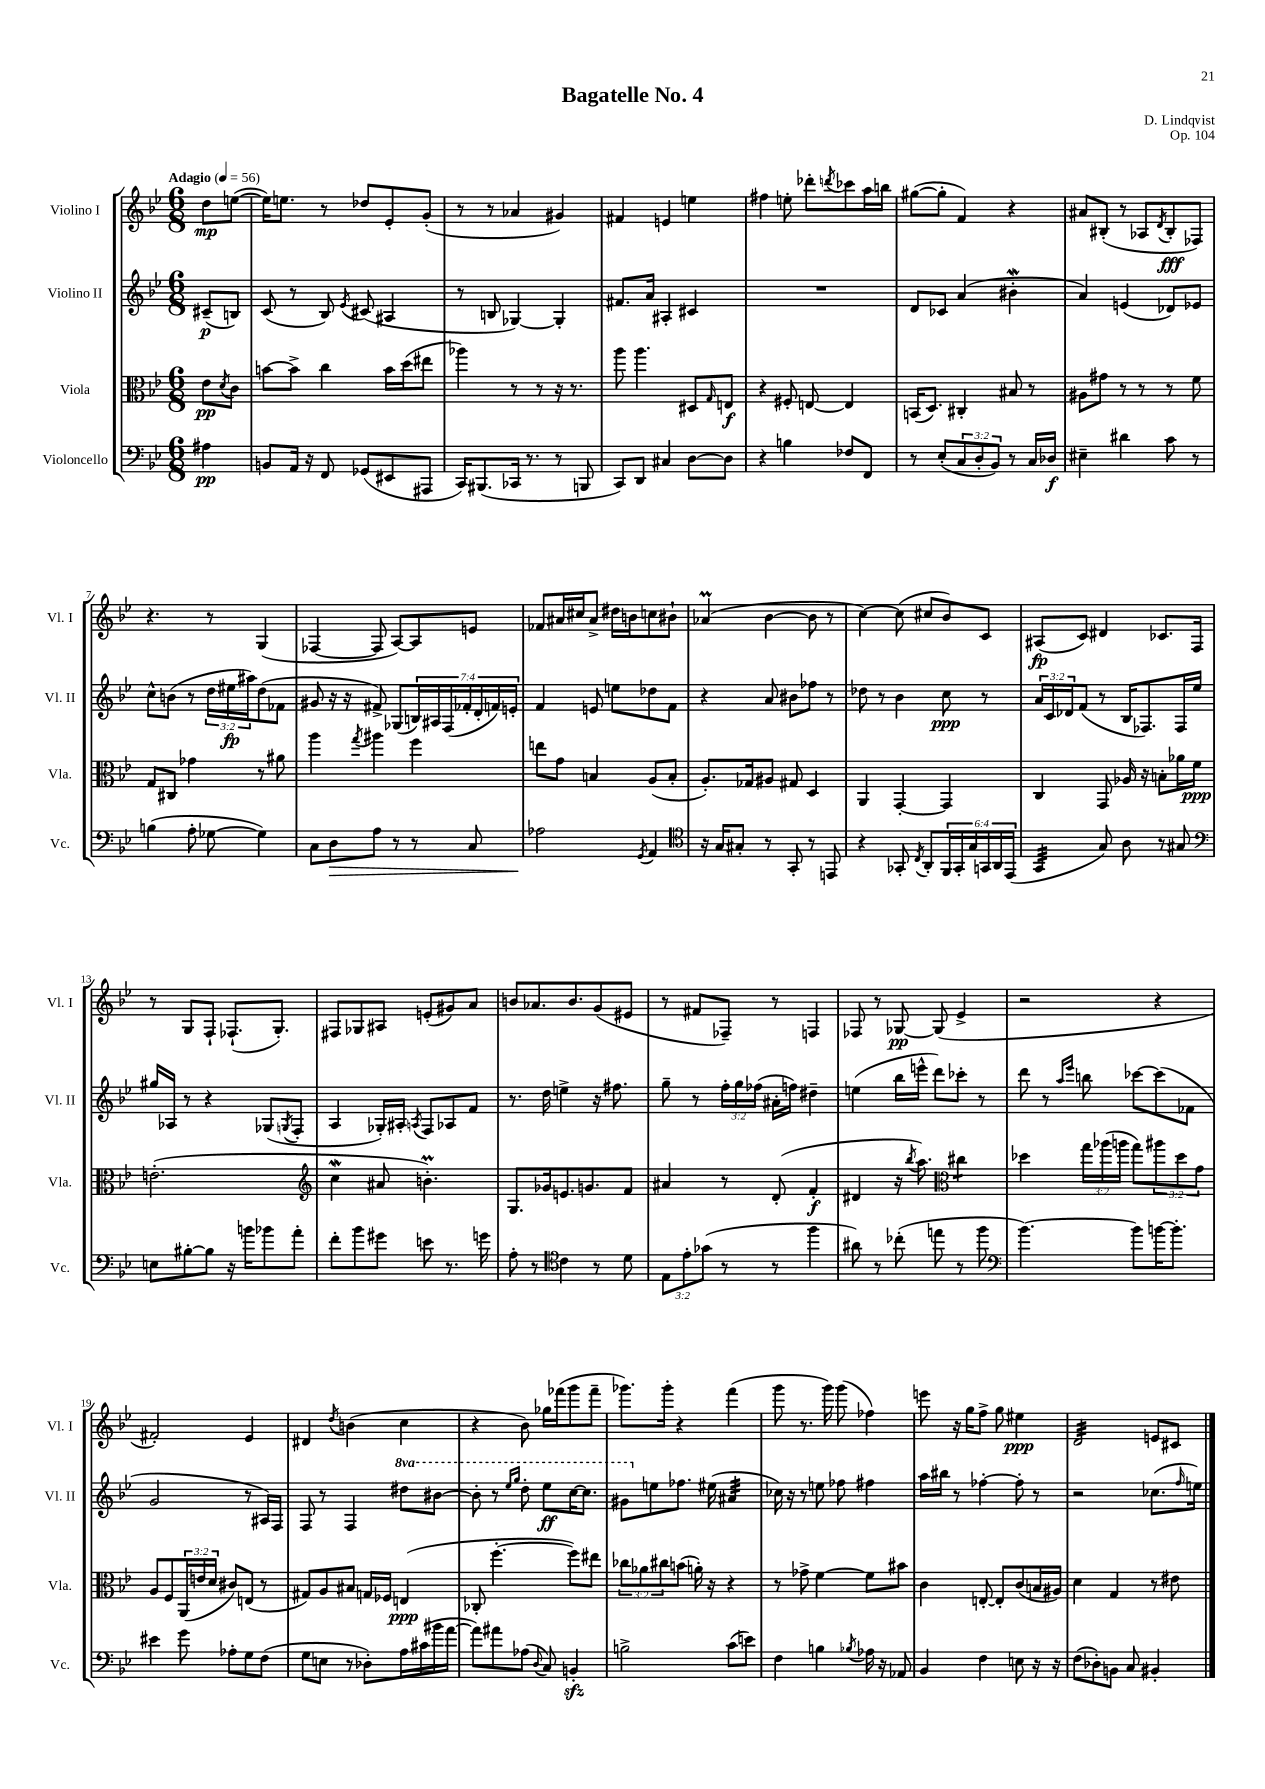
\header { title = "Bagatelle No. 4" composer = "D. Lindqvist" opus = "Op. 104" }
<<
\new StaffGroup <<
\new Staff = "s0" \with { instrumentName = "Violino I" shortInstrumentName = "Vl. I" } {
    \clef treble \key bes \major \numericTimeSignature \time 6/8 \partial 4 \tempo "Adagio" 4 = 56
    d''8\mp e''8~( |
    e''16) e''8. r8 des''8 ees'8-. g'8-.( |
    r8 r8 aes'4 gis'4) |
    fis'4 e'4 e''4 |
    fis''4 e''8-. des'''8-. \acciaccatura { d'''8 } ces'''8 a''16 b''16 |
    gis''8~( gis''8-. f'4) r4 |
    ais'8 bis8-.( r8 aes8 \acciaccatura { d'8 } bis8-.\fff fes8) |
    r4. r8 g4( |
    fes4~ fes8 a8~) a8 e'8 |
    fes'8 ais'16 cis''16 ais'8-> dis''16 b'16 c''8 bis'8-! |
    aes'4\prall( bes'4~ bes'8 r8 |
    c''4~) c''8( cis''8 bes'8) c'8 |
    ais8\fp( c'8) dis'4 ces'8. f16 |
    r8 g8 f8-! fes8.-!( g8.-.) |
    fis8 ges8 ais8 e'8-.( gis'8) a'8 |
    b'8 aes'8. b'8. g'8( eis'8 |
    r8 fis'8 fes8--) r8 f4 |
    fes8 r8 ges8~\pp ges8( ees'4-> |
    r2 r4 |
    fis'2-.) ees'4 |
    dis'4 \acciaccatura { d''8 } b'4( c''4 |
    r4 bes'8) ges''16 fes'''16( g'''8 fes'''8-- |
    ges'''8.) ges'''16-. r4 f'''4( |
    g'''8 r8. g'''16) g'''8( fes''4) |
    e'''8 r16 g''16 f''8-> g''8 eis''4\ppp |
    d'2:32 e'8 cis'8 \bar "|." |
}
\new Staff = "s1" \with { instrumentName = "Violino II" shortInstrumentName = "Vl. II" } {
    \clef treble \key bes \major \numericTimeSignature \time 6/8 \override Staff.TupletNumber.text = #tuplet-number::calc-fraction-text \set Staff.ottavationMarkups = #ottavation-simple-ordinals \partial 4
    cis'8--\p( b8) |
    c'8( r8 bes8) \acciaccatura { ees'8 } cis'8( ais4 |
    r8 b8 ges4~) ges4-. |
    fis'8. a'16 ais4-. cis'4 |
    R2. |
    d'8 ces'8 a'4( bis'4-.\mordent |
    a'4) e'4( des'8) ees'8 |
    c''8-^ b'8( r8 \tuplet 3/2 { d''16 eis''16\fp ais''16) } d''8( fes'8 |
    gis'8 r16 r16 fis'8->) ges8( \tuplet 7/4 { b16) ais16 f16( fes'16-. d'16-. f'16) e'16-. } |
    f'4 e'8 e''8 des''8 f'8 |
    r4 a'8 bis'8 fes''8 r8 |
    des''8 r8 bes'4 c''8\ppp r8 |
    \tuplet 3/2 { a'16 c'16 des'16 } f'8( r8 bes16 fes8.) fes16 ees''16 |
    gis''16 aes16 r8 r4 ges8( \acciaccatura { g8 } f8-. |
    a4 ges16-.) ais16-. \acciaccatura { a8 } f8 aes8 f'8 |
    r8. d''16 e''4-> r16 fis''8. |
    g''8-- r8 \tuplet 3/2 { f''16-. g''16 fes''16( } ais'16-. f''16) dis''4-- |
    e''4( bes''16 e'''16-^ d'''8) ces'''8-. r8 |
    d'''8 r8 \grace { a''16 ees'''16 } b''8 ces'''8~ ces'''8( fes'8 |
    g'2 r8 ais16) f16 |
    f8 r8 f4 \ottava #1 dis'''8 bis''8~ |
    bis''8-. r8 \grace { ees'''16 g'''16 } d'''8-. ees'''8\ff c'''16~ c'''8. |
    gis''8 \ottava #0 e''8 fes''8. eis''16( ais'4:32 |
    ces''16) r16 r8 e''8 fes''8 fis''4 |
    a''16 bis''16 r8 fes''4~-. fes''8-. r8 |
    r2 ces''8.( \grace { f''16 } e''16) \bar "|." |
}
\new Staff = "s2" \with { instrumentName = "Viola" shortInstrumentName = "Vla." } {
    \clef alto \key bes \major \numericTimeSignature \time 6/8 \override Staff.TupletNumber.text = #tuplet-number::calc-fraction-text \partial 4
    ees'8\pp \acciaccatura { d'8 } c'8 |
    b'8~ b'8-> c''4 b'16 d''16( eis''8 |
    aes''4) r8 r8 r16 r8. |
    a''8 a''4. dis8 \grace { g16 } e8\f |
    r4 fis8-. e8~ e4 |
    b,16( d8.) cis4-. bis8 r8 |
    ais8 gis'8 r8 r8 r8 f'8 |
    g8 cis8 ges'4 r8 ais'8 |
    a''4 \acciaccatura { g''8 } ais''4 f''4 |
    e''8 g'8 b4 a8( b8-. |
    a8.-.) ges16 ais8 gis8 d4 |
    a,4 g,4~-. g,4 |
    c4 g,8 aes16 r16 b8-. aes'16 f'16\ppp |
    e'2.-.( |
    \clef treble c''4\mordent ais'8 b'4.-.\prall) |
    g8. ges'16 e'8. g'8. f'8 |
    ais'4 r8 d'8-.( f'4-.\f |
    dis'4 r16 \acciaccatura { bes''8 } a''8.) \clef alto cis''4:8 |
    des''4 \tuplet 3/2 { g''16 aes''16( a''16 } g''8) \tuplet 3/2 { ais''8 des''8 g'8 } |
    a8 f8 \tuplet 3/2 { a,16( e'16 d'16 } cis'8) e8( r8 |
    gis8) a8 bis8 g16 fes16 e4\ppp( |
    ces8-. f''4.~-. f''8) eis''8 |
    \tuplet 3/2 { ces''8 aes'8 cis''8 } b'8( a'16-.) r16 r4 |
    r8 ges'8-> f'4~ f'8 bis'8 |
    c'4 e8~-. e8-. c'8( b16 ais16) |
    d'4 g4 r8 eis'8 \bar "|." |
}
\new Staff = "s3" \with { instrumentName = "Violoncello" shortInstrumentName = "Vc." } {
    \clef bass \key bes \major \numericTimeSignature \time 6/8 \override Staff.TupletNumber.text = #tuplet-number::calc-fraction-text \partial 4
    ais4\pp |
    b,8 a,16 r16 f,8 ges,8( eis,8 ais,,8 |
    c,16) bis,,8.( ces,16 r8. r8 b,,8 |
    c,8) d,8 cis4 d8~ d8 |
    r4 b4 fes8 f,8 |
    r8 ees8-.( \tuplet 3/2 { c8 d8-. bes,8) } r8 c16 des16\f |
    eis4-- dis'4 c'8 r8 |
    b4( a8-. ges8~ ges4) |
    c8 d8\> a8 r8 r8 c8 |
    aes2\! \acciaccatura { g,8 } a,4 |
    \clef tenor r16 g16 gis8-. r8 g,8-. r8 e,8 |
    r4 ges,8-. \acciaccatura { c8 } a,8-. \tuplet 6/4 { f,16 ges,16-. g16 g,16 a,16 ees,16( } |
    g,4:32 g8) a8 r8 gis8 |
    \clef bass e8 bis8~-. bis8 r16 b'16 bes'8 a'8-. |
    f'8-. bes'8 gis'8 e'8 r8. g'16 |
    a8-. r8 \clef tenor c'4 r8 d'8 |
    \tuplet 3/2 { ees8 ees'8-. ges'8( } r8 r8 f''4 |
    ais'8) r8 ces''8-.( e''8 r8 f''8 |
    \clef bass bes'4.~) bes'8 b'16~ b'8.-. |
    eis'4 g'8 aes8-. g8 f8( |
    g8 e8 r8 des8-.) a16 cis'16( bis'16 a'16~ |
    a'8) ais'8 aes8( \appoggiatura { d8 } c8) b,4-.\sfz |
    b2-> c'8( e'8) |
    f4 b4 \acciaccatura { bes8 } aes16 r16 aes,8 |
    bes,4 f4 e8 r16 r16 |
    f8( des8-.) b,8 c8 bis,4-. \bar "|." |
}
>>
>>
